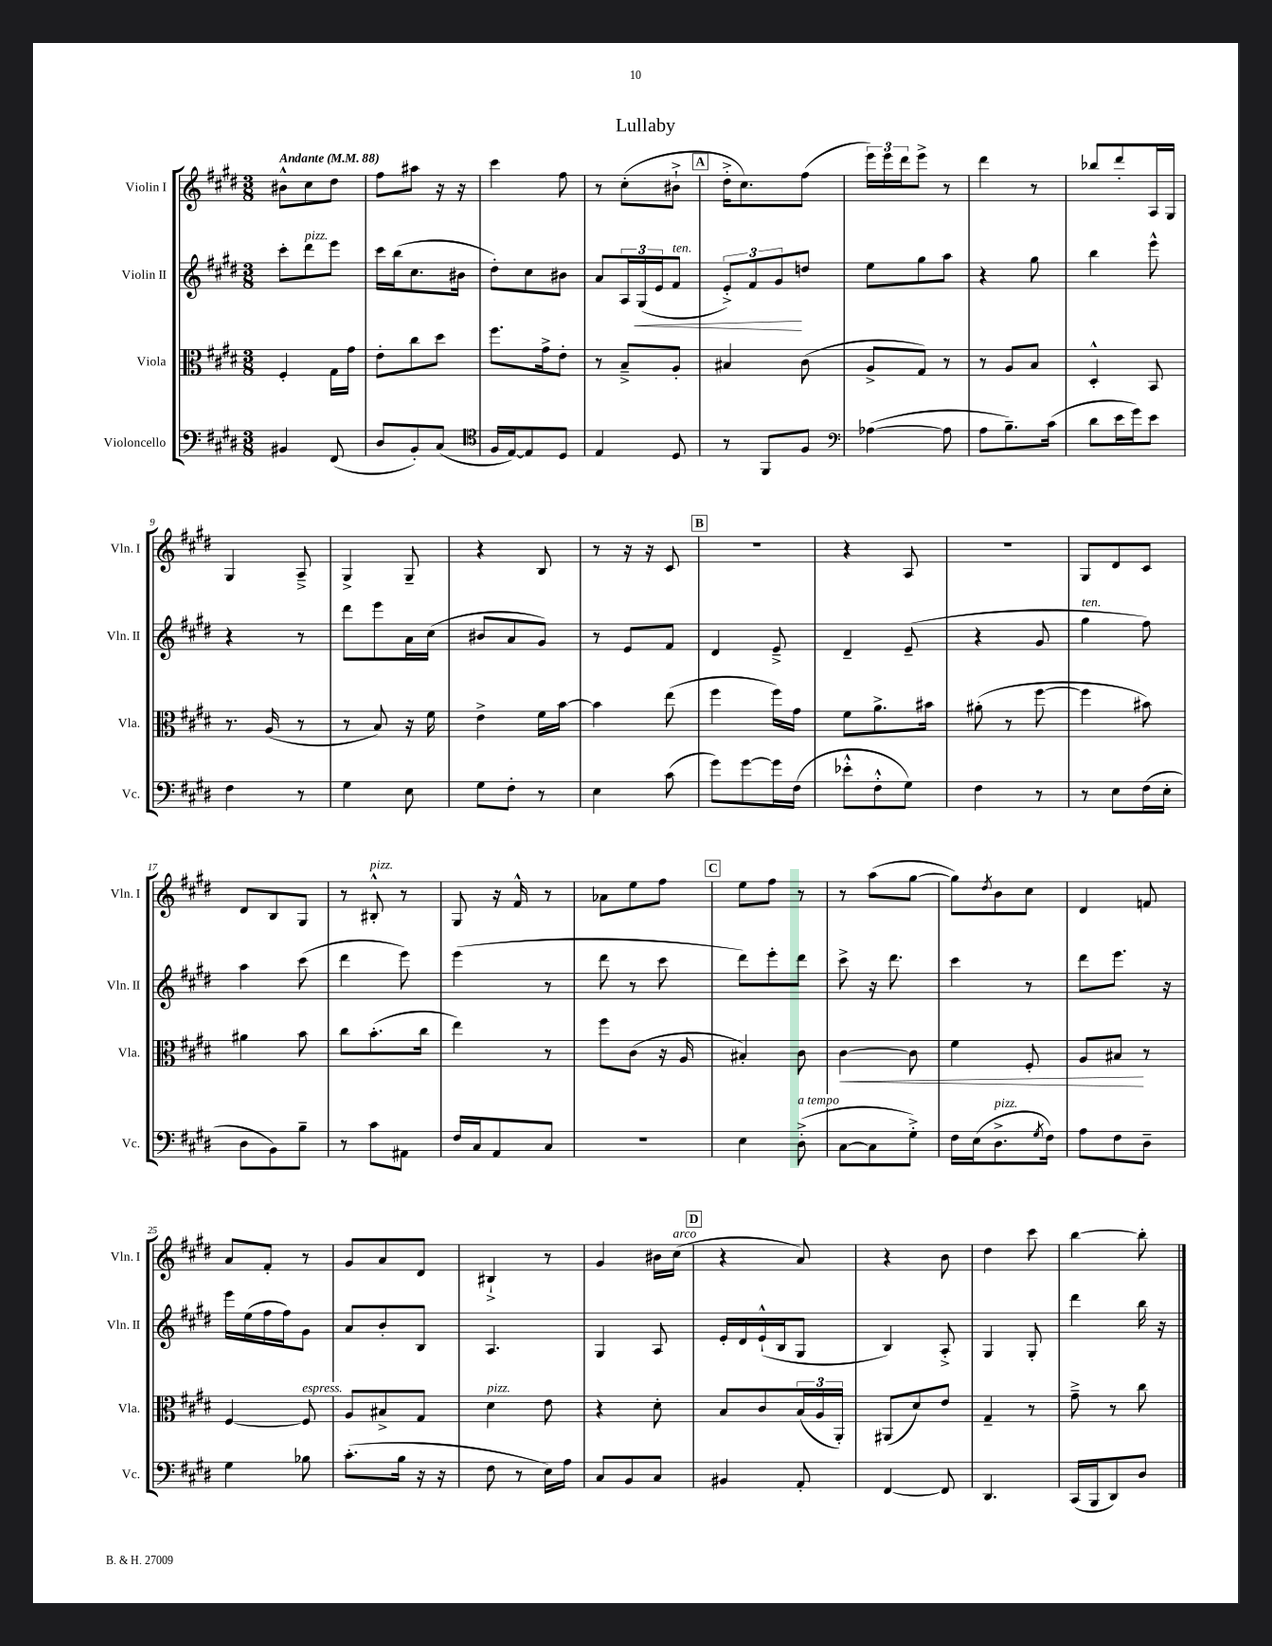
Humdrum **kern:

**kern	**kern	**kern	**kern
*staff4	*staff3	*staff2	*staff1
*clefF4	*clefC3	*clefG2	*clefG2
*k[f#c#g#d#]	*k[f#c#g#d#]	*k[f#c#g#d#]	*k[f#c#g#d#]
*M3/8	*M3/8	*M3/8	*M3/8
*MM88	*MM88	*MM88	*MM88
4BB#/	4F#'/	8ccc#'\L	8b#^^\L
.	.	8ddd#\	8cc#\
(8FF#/	16G#\LL	8eee\J	8dd#\J
.	16g#\JJ	.	.
=	=	=	=
8D#/L	8e'\L	16ccc#\LL	8ff#\L
.	.	(16bb\J	.
8BB'/)	8cc#\	8.cc#\	8aa#\J
(8C#/J	8dd#\J	.	16r
.	.	16b#\Jk	16r
=	=	=	=
*clefC4	*	*	*
16F#/LL	8.ff#\L	8dd#'\L)	4ccc#\
[16E/J)	.	.	.
8E/]	.	8cc#\	.
.	16g#^\k	.	.
8D#/J	8e'\J	8b#\J	8ff#\
=	=	=	=
4E/	8r	8a/L	8r
.	8B~^/L	24A/L	(8cc#'\L
.	.	(24G#/	.
.	.	24e/J	.
8D#/	8A'/J	8f#/J	8b#`^\J
=	=	=	=
8r	4B#/	12e'^/L)	16dd#'^\LK
.	.	.	8.cc#\)
.	.	12f#/	.
8FF#/L	.	.	.
.	.	12g#/	.
8F#/J	(8c#\	8dd/J	(8ff#\J
=	=	=	=
*clefF4	*	*	*
([4A-\	8A^/L	8ee\L	24eee\LL)
.	.	.	24eee\
.	.	.	24ddd#\J
.	8G#/J)	8gg#\	8eee^\J
8A-\]	8r	8aa\J	8r
=	=	=	=
8A\L	8r	4r	4ddd#\
8.B~\)	8A/L	.	.
.	8B/J	8gg#\	8r
(16c#\Jk	.	.	.
=	=	=	=
8d#\L	4D#'^^/	4bb\	8bb-/L
16e\L	.	.	8ddd#'/
16g#\J)	.	.	.
8e\J	8BB/	8eee^^\	16A/L
.	.	.	16G#/JJ
=	=	=	=
4F#\	8.r	4r	4G#/
.	(16A/	.	.
8r	8r	8r	8A~^/
=	=	=	=
4G#\	8r	8ddd#\L	4G#^/
.	8B/)	8eee\	.
8E\	16r	16a\L	8G#~/
.	16f#\	(16cc#\JJ	.
=	=	=	=
8G#\L	4e^\	8b#/L	4r
8F#'\J	.	8a/	.
8r	16f#\LL	8g#/J)	8B/
.	[16b\JJ	.	.
=	=	=	=
4E\	4b\]	8r	8r
.	.	8e/L	16r
.	.	.	16r
(8c#\	(8ee\	8f#/J	8c#/
=	=	=	=
8g#\L)	4ff#\	4d#/	4.r
[8g#\	.	.	.
16g#\]L	16ff#\LL)	8e~^/	.
(16F#\JJ	16g#\JJ	.	.
=	=	=	=
8e-'^^\L	8f#\L	4d#~/	4r
8F#'^^\	8.a^\	.	.
8G#\J)	.	(8e~/	8A/
.	16b#\Jk	.	.
=	=	=	=
4F#\	(8a#'\	4r	4.r
.	8r	.	.
8r	[8ff#\	8g#/	.
=	=	=	=
8r	4ff#\]	4gg#\	8G#/L
8E\L	.	.	8d#/
(16F#\L	8b#\)	8ff#\)	8c#/J
16E'\JJ	.	.	.
=	=	=	=
8D#\L	4a#\	4aa\	8d#/L
8BB\)	.	.	8B/
8B~\J	8b\	(8ccc#\	8G#/J
=	=	=	=
8r	8cc#\L	4ddd#\	8r
8c#\L	(8.b'\	.	8B#'^^/
8AA#\J	.	8eee\)	8r
.	16cc#\Jk	.	.
=	=	=	=
16F#/LL	4ee\)	(4eee\	8G#/
16C#/J	.	.	.
8AA/	.	.	16r
.	.	.	16f#^^/
8C#/J	8r	8r	8r
=	=	=	=
4.r	8ff#\L	8ddd#\	8a-\L
.	(8c#\J	8r	8ee\
.	16r	8ccc#\	8ff#\J
.	16A/	.	.
=	=	=	=
4E\	4B#'/)	8ddd#\L)	8ee\L
.	.	8eee'\	8ff#\J
(8D#'^\	8c#\	8ddd#\J	8r
=	=	=	=
[8C#\L	[4c#\	8ccc#^\	8r
8C#\]	.	16r	(8aa\L
.	.	8.ddd#\	.
8G#'^\J)	8c#\]	.	[8gg#\J
=	=	=	=
16F#\LL	4f#\	4ccc#\	8gg#\]L)
(16E\J	.	.	.
.	.	.	8qdd#/
8.D#^\	.	.	8b\
.	8F#'/	8r	8cc#\J
8qG#/	.	.	.
16F#\Jk)	.	.	.
=	=	=	=
8A\L	8A/L	8ddd#\L	4d#/
8F#\	8B#/J	8.eee\J	.
8D#~\J	8r	.	8f/
.	.	16r	.
=	=	=	=
4G#\	[4F#/	16eee\LL	8a/L
.	.	(16ee\	.
.	.	16ff#\	8f#'/J
.	.	16ff#\J)	.
8B-\	8F#/]	8g#\J	8r
=	=	=	=
(8.c#'\L	8A/L	8a/L	8g#/L
.	8B#^/	8b'/	8a/
16B\Jk	.	.	.
16r	8G#/J	8B/J	8d#/J
16r	.	.	.
=	=	=	=
8F#\	4d#\	4.A/	4B#`^/
8r	.	.	.
16E\LL)	8e\	.	8r
16A\JJ	.	.	.
=	=	=	=
8C#/L	4r	4G#/	4g#/
8BB/	.	.	.
8C#/J	8d#'\	8A/	16b#\LL
.	.	.	(16cc#\JJ
=	=	=	=
4BB#/	8B/L	16e'/LL	4r
.	.	16d#/	.
.	8c#/	(16e`^^/	.
.	.	16B/J	.
8AA'/	(24B/L	8G#/J	8a/)
.	24A/	.	.
.	24AA'/JJ)	.	.
=	=	=	=
[4FF#/	(8AA#/L	4B/)	4r
.	8d#/)	.	.
8FF#/]	8e/J	8A'^/	8b\
=	=	=	=
4.DD#/	4G#~/	4G#/	4dd#\
.	8r	8G#'/	8ccc#\
=	=	=	=
(16CC#/LL	8g#~^\	4ddd#\	[4bb\
16BBB/J	.	.	.
8DD#/)	8r	.	.
8D#/J	8cc#\	16bb\	8bb'\]
.	.	16r	.
==	==	==	==
*-	*-	*-	*-
